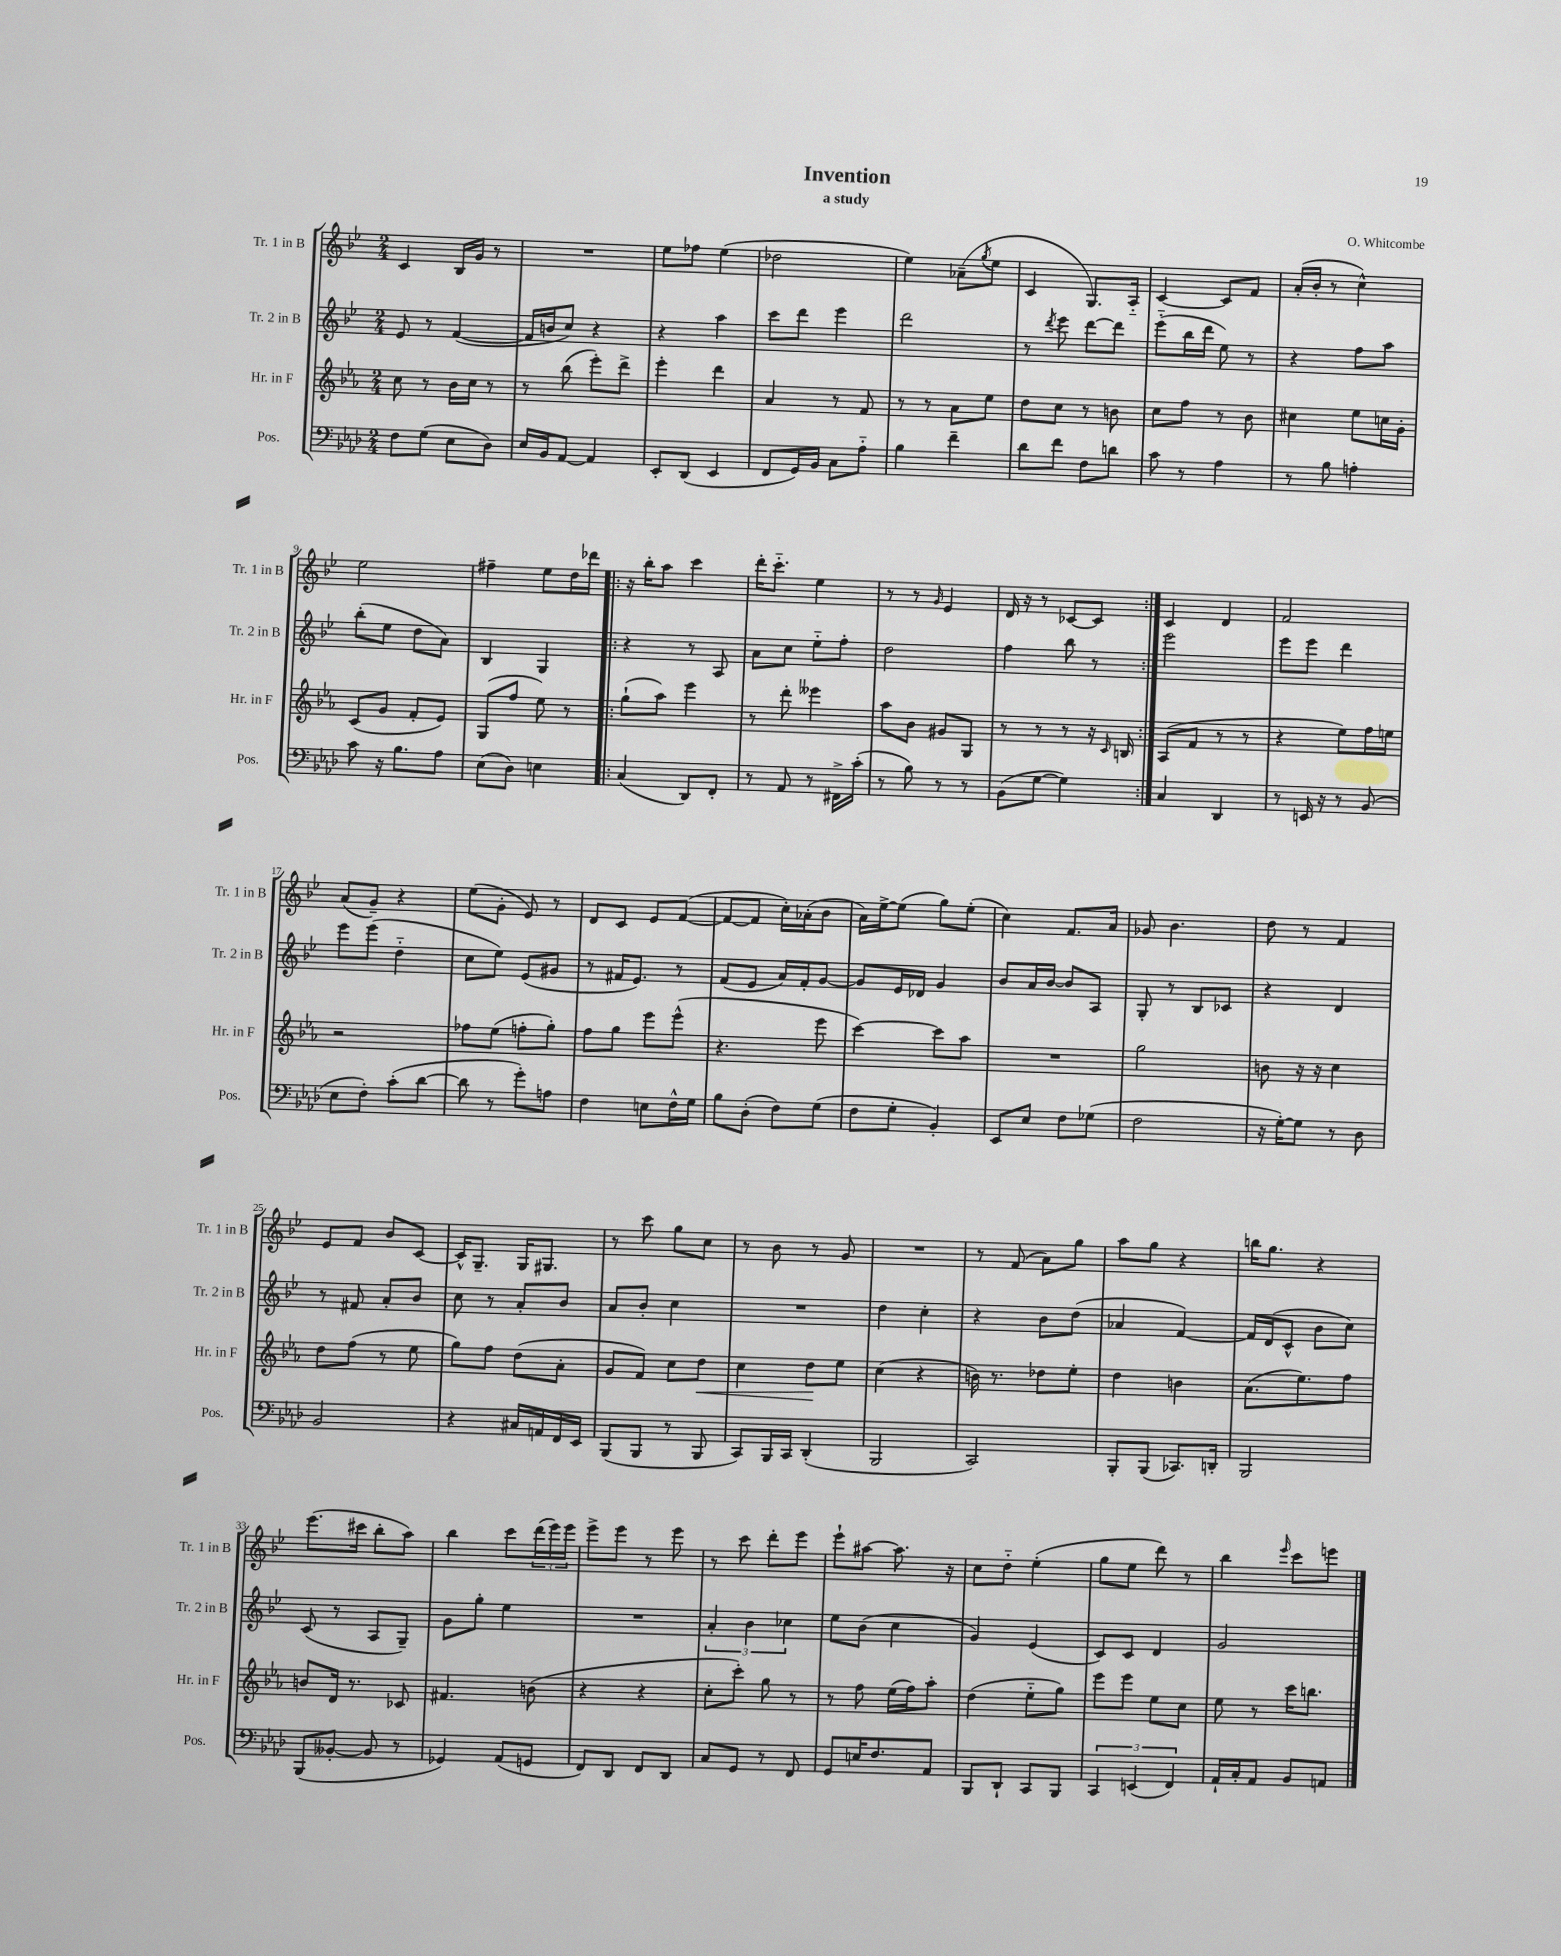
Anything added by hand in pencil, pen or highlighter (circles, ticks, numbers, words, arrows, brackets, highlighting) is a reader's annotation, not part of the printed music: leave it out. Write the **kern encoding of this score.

**kern	**kern	**kern	**kern
*staff4	*staff3	*staff2	*staff1
*clefF4	*clefG2	*clefG2	*clefG2
*k[b-e-a-d-]	*k[b-e-a-]	*k[b-e-]	*k[b-e-]
*M2/4	*M2/4	*M2/4	*M2/4
8F	8cc	8e-	4c
(8G	8r	8r	.
8E-	16b-	([4f	16B-
.	16cc	.	16g
8D-)	8r	.	8r
=	=	=	=
16E-	8r	16f]	2r
16BB-	.	16b	.
[8AA-	(8bb-	8cc)	.
4AA-]	8eee-')	4r	.
.	8ddd^	.	.
=	=	=	=
8EE-'	4eee-'	4r	8ee-
(8DD-	.	.	8ff-
4EE-	4ddd	4aa	(4ee-
=	=	=	=
8FF	4a-	8ccc	2dd-
16GG)	.	8ddd	.
16BB-	.	.	.
8C	8r	4eee-	.
8A-'~	8f	.	.
=	=	=	=
4B-	8r	2ddd	4ee-)
.	8r	.	.
4f~	8a-	.	(8a-~
.	.	.	8qgg
.	8ee-	.	8ee-
=	=	=	=
8d-	8dd	8r	4c
.	.	8qddd	.
8f	8cc	8eee-	.
8F	8r	[8ddd	8.G)
8d	8b	8ddd]	.
.	.	.	16A'~
=	=	=	=
8c	8cc	(8eee-'~	[4c
8r	8ff	16bb-	.
.	.	16ddd	.
4A-	8r	8ee-)	8c]
.	8b-	8r	8f
=	=	=	=
8r	4cc#	4r	(16a'
.	.	.	16b-'
8B-	.	.	8r
4A'	8ee-	8ff	4cc^^)
.	16cc	8aa	.
.	16g'	.	.
=	=	=	=
8c	(8c	(8bb-'	2ee-
16r	8g	8ee-	.
8.B-	.	.	.
.	8f'	8dd	.
8A-	8e-)	8a)	.
=	=	=	=
(8E-	(8G	4B-	4ff#~
8D-)	8ff	.	.
4E	8ee-)	4G	8ee-
.	8r	.	16dd
.	.	.	16ddd-
=!|:	=!|:	=!|:	=!|:
(4C	(8gg`	4r	16r
.	.	.	16bb-'
.	8aa-)	.	8aa
8DD-)	4eee-	8r	4ccc
8FF'	.	8A	.
=	=	=	=
8r	8r	8a	16ddd'
.	.	.	8.ccc'~
8AA-	8ddd'	8cc	.
8r	4eee--	8ee-'~	4ee-
16FF#^	.	8ff'	.
(16c'	.	.	.
=	=	=	=
8r	8aa-	2dd	8r
8B-)	8b-	.	8r
.	.	.	16qqg
8r	8g#	.	4e-
8r	8G	.	.
=	=	=	=
(8BB-	8r	4ff	16d
.	.	.	16r
[8G	8r	.	8r
4G])	8r	8bb-	[8c-
.	16r	8r	8c-]
.	16qqc	.	.
.	16B	.	.
=:|!	=:|!	=:|!	=:|!
4C	(8A-	2eee-	4c
.	8f	.	.
4DD-	8r	.	4d
.	8r	.	.
=	=	=	=
8r	4r	8eee-	2f
16EE	.	8eee-	.
16r	.	.	.
8r	8ee-)	4ddd	.
(8BB-	16ff	.	.
.	16ee	.	.
=	=	=	=
8E-	2r	8eee-	(8a
8F')	.	(8eee-	8g~)
(8c'	.	4dd'~	4r
[8d-	.	.	.
=	=	=	=
8d-]	8ff-	8cc	(8ee-
8r	(8ee-	8ee-)	8g'
8g')	8ff'	(8e-	8e-)
8A	8gg')	8g#	8r
=	=	=	=
4F	8ff	8r	8d
.	8gg	16f#	8c
.	.	8.e-)	.
8E	8eee-	.	8e-
16F^^	(8eee-^^	8r	([8f
16G	.	.	.
=	=	=	=
8B-	4.r	(8f	8f_
(8D-'	.	8e-	8f]
8F)	.	16a)	16cc')
.	.	16f'	(16a-'
(8G	8eee-	[8g	8b-
=	=	=	=
8F	[4ccc)	8g]	16a)
.	.	.	[16ee-^
8G'	.	16e-	(8ee-]
.	.	16d-	.
4BB-')	8ccc]	4g	8gg)
.	8aa-	.	(8ee-'
=	=	=	=
8EE-	2r	8b-	4cc)
8E-	.	16a	.
.	.	[16b-	.
8F	.	8b-]	8.f
(8G-	.	8A	.
.	.	.	16a
=	=	=	=
2F	2gg	8G'	8g-
.	.	8r	4.b-
.	.	8B-	.
.	.	8c-	.
=	=	=	=
16r	8b	4r	8dd
[16G')	.	.	.
8G]	16r	.	8r
.	16r	.	.
8r	4cc	4d	4f
8D-	.	.	.
=	=	=	=
2BB-	8dd	8r	8e-
.	(8ff	8f#	8f
.	8r	8a'	8b-
.	8ee-	8b-	[8c
=	=	=	=
4r	8gg)	8cc	16c^^]
.	.	.	8.G~
.	8ff	8r	.
16C#	(8dd	8a'	16G
16AA	.	.	8.G#
16FF	8a-'	8b-	.
16EE-	.	.	.
=	=	=	=
(8BBB-	8g	8a	8r
8BBB-	8f)	8b-'	8ccc
8r	8cc	4cc	8gg
8BBB-	8dd	.	8cc
=	=	=	=
8CC)	4cc	2r	8r
16BBB-	.	.	8b-
16CC	.	.	.
(4DD-'	8dd	.	8r
.	8ee-	.	8g
=	=	=	=
2BBB-	(4cc	4dd	2r
.	4r	4cc'	.
=	=	=	=
2CC)	16b)	4r	8r
.	8.r	.	.
.	.	.	(8f
.	8dd-	8b-	8a)
.	8ee-'	(8dd	8gg
=	=	=	=
8BBB-'	4dd	4a-	8aa
(8BBB-	.	.	8gg
8.CC-)	4b	[4f)	4r
16DD'	.	.	.
=	=	=	=
2BBB-	(8.a-	16f]	16bb
.	.	(16d	8.gg
.	.	8c^^	.
.	8.ee-)	.	.
.	.	8b-	4r
.	8ff	8cc)	.
=	=	=	=
(8BBB-	8b	(8c	(8.eee-
[8BB--'	16d	8r	.
.	8.r	.	16ccc#
8BB--]	.	8A	8bb-'
8r	8c-	8G~)	8aa)
=	=	=	=
4GG-)	4.f#	8g	4bb-
.	.	8gg'	.
(8AA-	.	4ee-	8ccc
8GG	(8b	.	(24ddd
.	.	.	24eee-)
.	.	.	24eee-
=	=	=	=
8FF)	4r	2r	8eee-^
8DD-	.	.	8eee-
8FF	4r	.	8r
8DD-	.	.	8eee-
=	=	=	=
8C	8cc'	6a'	8r
8GG	8ccc')	.	8ccc
.	.	6b-	.
8r	8gg	.	8ddd'
.	.	6cc-	.
8FF	8r	.	8eee-
=	=	=	=
8GG	8r	8ee-	8eee-`
16E	8ff	(8b-	[8aa#
8.F	.	.	.
.	(16ee-	4cc	8.aa#]
.	16ff)	.	.
8AA-	8aa-'	.	.
.	.	.	16r
=	=	=	=
8BBB-	(4dd	4g)	8cc
8DD-`	.	.	8dd'~
8CC	8ee-'~	(4e-	(4ee-'
8BBB-	8gg)	.	.
=	=	=	=
6CC	8eee-	8c)	8gg
.	8eee-	8c	8ee-
(6EE	.	.	.
.	8ee-	4d	8ddd)
6FF)	.	.	.
.	8cc	.	8r
=	=	=	=
16AA-`	8ee-	2g	4bb-
16C'	.	.	.
8AA-	8r	.	.
.	.	.	16qqeee-
8BB-	16ccc	.	8ccc
.	8.bb	.	.
8AA	.	.	8eee
==	==	==	==
*-	*-	*-	*-
